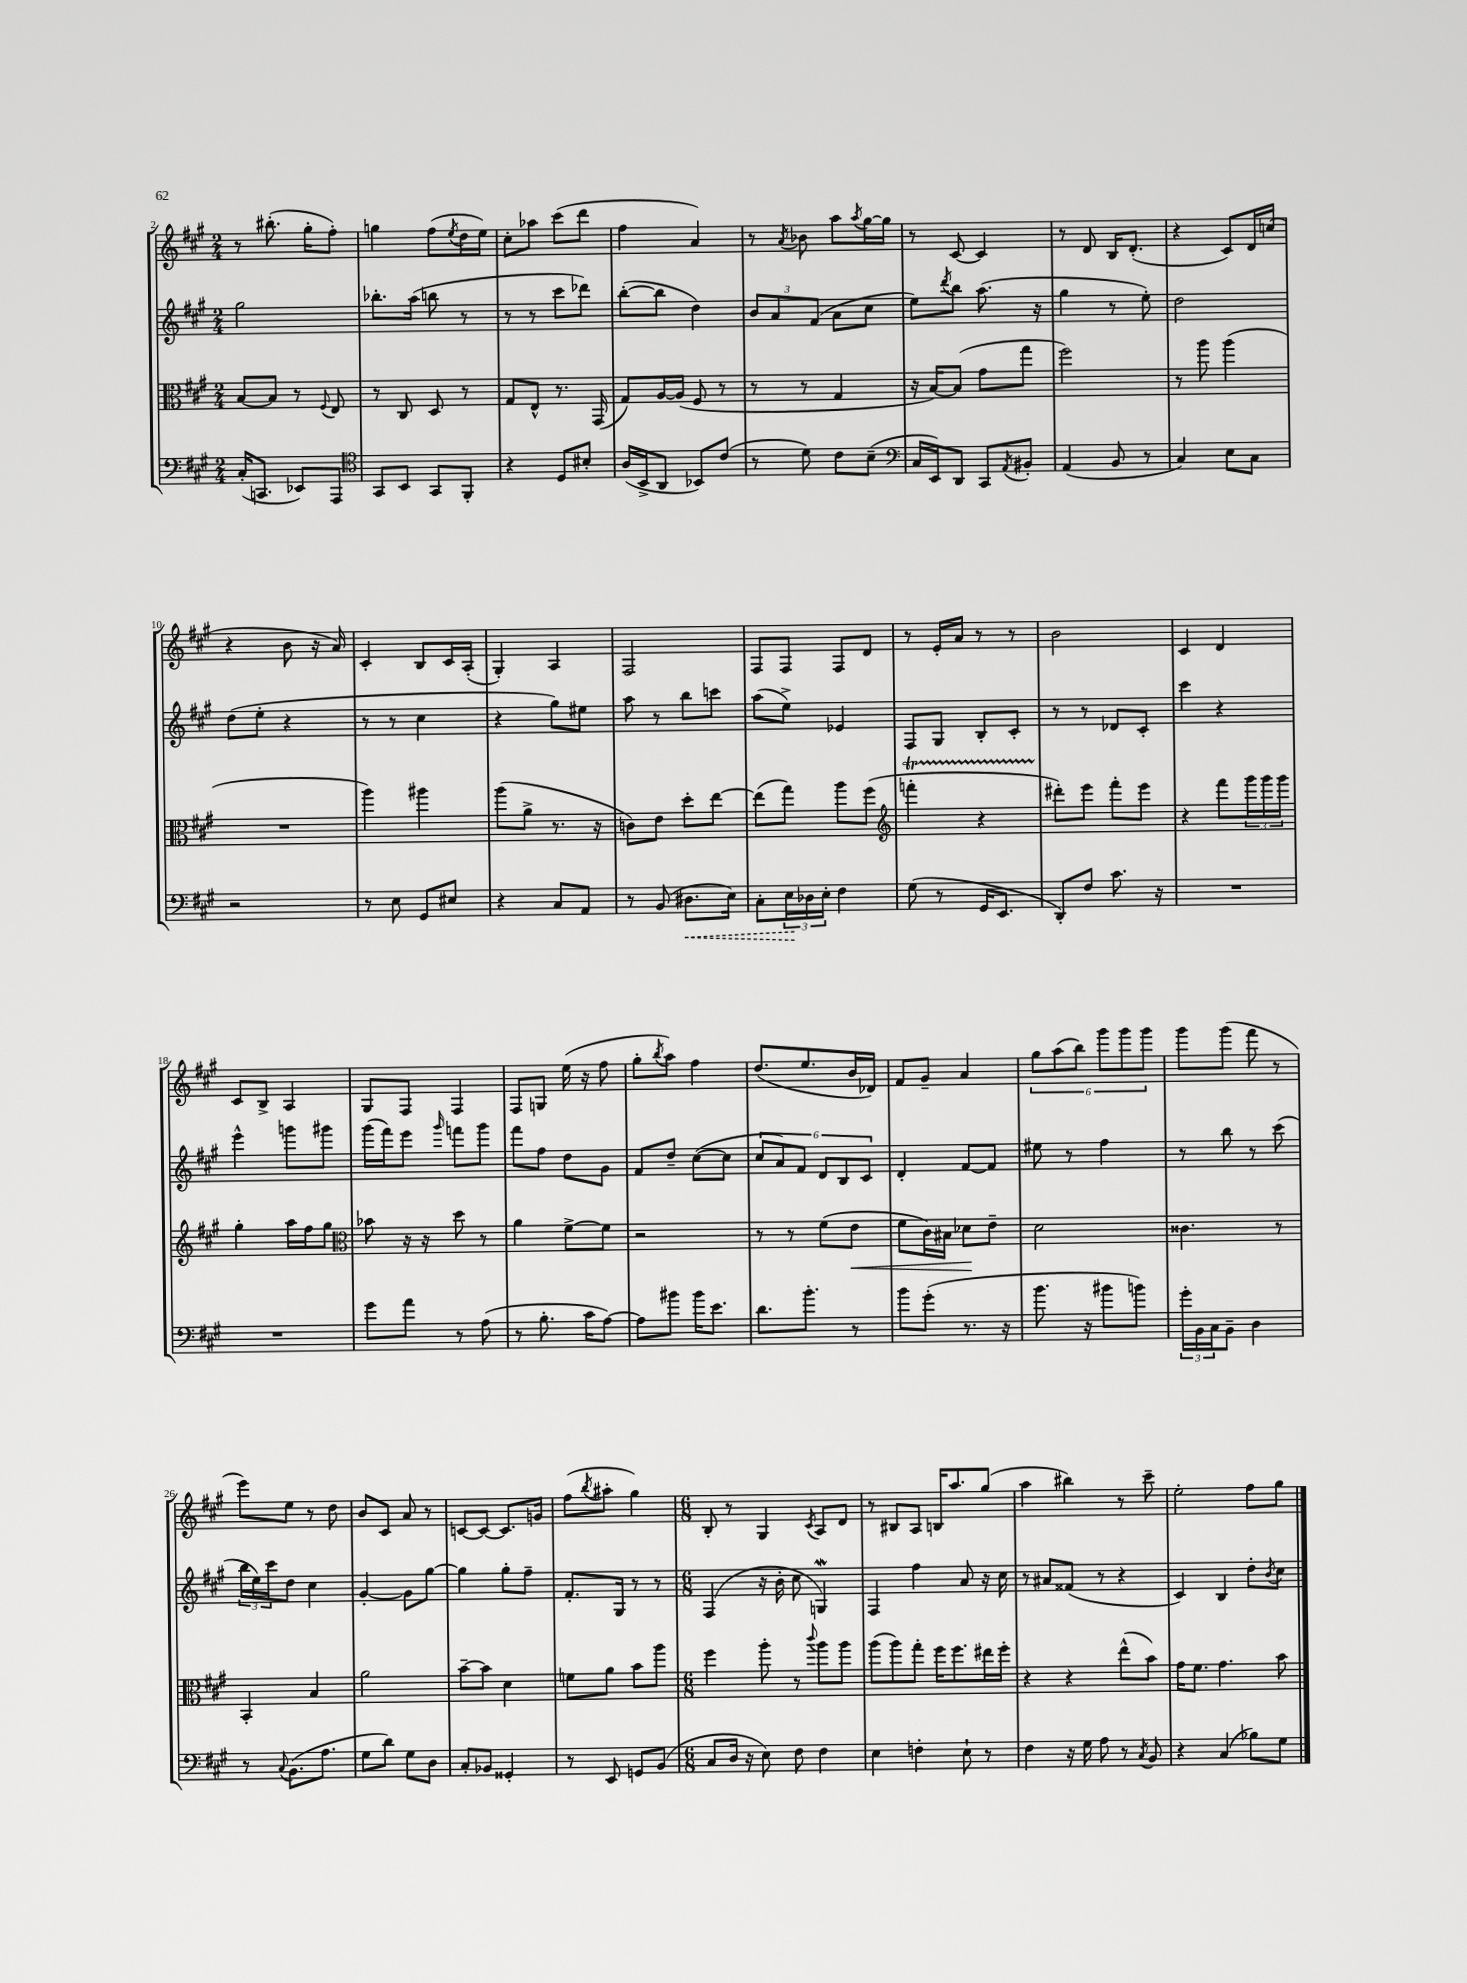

**kern	**dynam	**kern	**dynam	**kern	**kern
*part4	*part4	*part3	*part3	*part2	*part1
*staff4	*staff4	*staff3	*staff3	*staff2	*staff1
*clefF4	*	*clefC3	*	*clefG2	*clefG2
*k[f#c#g#]	*	*k[f#c#g#]	*	*k[f#c#g#]	*k[f#c#g#]
*M2/4	*	*M2/4	*	*M2/4	*M2/4
=2	=2	=2	=2	=2	=2
(16C#'/KL	.	[8B/L	.	2gg#\	8r
8.CCn/J	.	.	.	.	.
.	.	8B/J]	.	.	(8.bb#X'\
8EE-X/L)	.	8r	.	.	.
.	.	.	.	.	16gg#'\KL
.	.	8qqF#/	.	.	.
8AAA/J	.	8E/	.	.	8ff#'\J)
=3	=3	=3	=3	=3	=3
*clefC4	*	*	*	*	*
8GG#/L	.	8r	.	8.bb-X'\L	4ggn\
8BB/J	.	8C#/	.	.	.
.	.	.	.	(16aa\Jk	.
8GG#/L	.	8D/	.	8bbn\	(8ff#\L
.	.	.	.	.	8qee/
8FF#'/J	.	8r	.	8r	16dd\L
.	.	.	.	.	16ee\JJ)
=4	=4	=4	=4	=4	=4
4r	.	8G#/L	.	8r	8cc#'\L
.	.	8E^^/J	.	8r	8aa-X\J
8D/L	.	8.r	.	8ccc#\L	(8ccc#\L
8B#X'/J	.	.	.	8ddd-X\J)	8ddd\J
.	.	(16GG#/	.	.	.
=5	=5	=5	=5	=5	=5
(16A/LL	.	8G#/L)	.	([8bb'\L	4ff#\
16BB^/J	.	.	.	.	.
8AA/J	.	[16A/L	.	8bb\J]	.
.	.	(16A/JJ]	.	.	.
8BB-X/L)	.	8F#/	.	4dd\)	4a/)
(8c#/J	.	8r	.	.	.
=6	=6	=6	=6	=6	=6
8r	.	8r	.	12b/L	8r
.	.	.	.	12a/	.
.	.	.	.	.	8qa/
8d\)	.	8r	.	.	8b-X\
.	.	.	.	(12f#/J	.
8c#\L	.	4G#/	.	8a\L	8aa\L
.	.	.	.	.	8qaa/
(8B~\J	.	.	.	8cc#\J	[16gg#\L
.	.	.	.	.	16gg#\JJ]
=7	=7	=7	=7	=7	=7
*clefF4	*	*	*	*	*
16C#/LL	.	16r	.	8ee\L)	8r
16EE/J)	.	[16B/KL)	.	.	.
.	.	.	.	8qddd/	.
8DD/J	.	(8B/J]	.	8bb\J	[8c#/
8CC#/L	.	8g#\L	.	(8.aa\	4c#/]
8qAA/	.	.	.	.	.
8BB#X'/J	.	8gg#\J	.	.	.
.	.	.	.	16r	.
=8	=8	=8	=8	=8	=8
(4AA/	.	2ff#\)	.	4gg#\	8r
.	.	.	.	.	8d/
8BB/	.	.	.	8r	16B/KL
.	.	.	.	.	(8.d'/J
8r	.	.	.	8ee'\)	.
=9	=9	=9	=9	=9	=9
4C#/)	.	8r	.	2dd\	4r
.	.	8aa\	.	.	.
8E\L	.	(4aa\	.	.	8c#/L)
8C#\J	.	.	.	.	16d/L
.	.	.	.	.	(16ccn/JJ
!!LO:LB:g=z
=10	=10	=10	=10	=10	=10
2r	.	2r	.	(8dd\L	4r
.	.	.	.	8ee'\J	.
.	.	.	.	4r	8b\
.	.	.	.	.	16r
.	.	.	.	.	16a/)
=11	=11	=11	=11	=11	=11
8r	.	4aa\)	.	8r	4c#'/
8E\	.	.	.	8r	.
8GG#/L	.	4aa#X\	.	4cc#\	8B/L
8E#X/J	.	.	.	.	16c#/L
.	.	.	.	.	(16A'/JJ
=12	=12	=12	=12	=12	=12
4r	.	(8aa\L	.	4r	4G#'/)
.	.	8a^\J	.	.	.
8C#/L	.	8.r	.	8gg#\L)	4A/
8AA/J	.	.	.	8ee#X\J	.
.	.	16r	.	.	.
=13	=13	=13	=13	=13	=13
8r	.	8cn\L)	.	8aa\	2F#/
(8BB/	.	8e\J	.	8r	.
!	!LO:HP:b	!	!	!	!
8.D#X\L	<	8dd'\L	.	8bb\L	.
.	.	[8ee\J	.	8cccn\J	.
16E\Jk)	.	.	.	.	.
=14	=14	=14	=14	=14	=14
8C#'\L	.	(8ee\L]	.	(8aa\L	8F#/L
24E\L	.	8gg#\J)	.	8ee^\J)	8F#/J
24D-X\	[	.	.	.	.
24E'\JJ	.	.	.	.	.
4F#\	.	8aa\L	.	4e-X/	8F#/L
.	.	(8ff#\J	.	.	8d/J
=15	=15	=15	=15	=15	=15
*	*	*clefG2	*	*	*
(8G#\	.	4fffnT'\	.	8F#/L	8r
8r	.	.	.	8G#/J	16e'/LL
.	.	.	.	.	16a/JJ
16GG#/KL	.	4r	.	8B'/L	8r
8.EE/J	.	.	.	.	.
.	.	.	.	8c#'/J	8r
=16	=16	=16	=16	=16	=16
8DD'/L)	.	8ddd#X'\L)	.	8r	2b\
8F#/J	.	8eee\J	.	8r	.
8.c#\	.	8fff#'\L	.	8d-X/L	.
.	.	8eee\J	.	8c#'/J	.
16r	.	.	.	.	.
=17	=17	=17	=17	=17	=17
2r	.	4r	.	4ccc#\	4c#/
.	.	8fff#\L	.	4r	4d/
.	.	24ggg#\L	.	.	.
.	.	24ggg#\	.	.	.
.	.	24ggg#\JJ	.	.	.
!!LO:LB:g=z
=18	=18	=18	=18	=18	=18
2r	.	4gg#'\	.	4eee^^\	8c#/L
.	.	.	.	.	8B^/J
.	.	16aa\LL	.	8gggn\L	4A/
.	.	16ff#\J	.	.	.
.	.	8gg#\J	.	8ggg#X\J	.
=19	=19	=19	=19	=19	=19
*	*	*clefC3	*	*	*
8g#\L	.	8b-X\	.	(16ggg#\LL	8G#/L
.	.	.	.	16fff#\J)	.
8a\J	.	16r	.	8eee\J	8F#/J
.	.	16r	.	.	.
.	.	.	.	16qqggg#/	.
8r	.	8dd\	.	8fffn\L	4F#/
(8A\	.	8r	.	8ggg#\J	.
=20	=20	=20	=20	=20	=20
8r	.	4a\	.	8fff#\L	8F#/L
8.B'\	.	.	.	8ff#\J	8Gn/J
.	.	[8f#^\L	.	8dd\L	(16ee\
16c#\KL	.	.	.	.	16r
[8A\J)	.	8f#\J]	.	8g#\J	8ff#\
=21	=21	=21	=21	=21	=21
8A\L]	.	2r	.	8f#/L	8gg#'\L
.	.	.	.	.	8qbb/
8b#X\J	.	.	.	8dd~/J	8aa\J)
16b#\KL	.	.	.	([8cc#\L	4ff#\
8.e\J	.	.	.	.	.
.	.	.	.	8cc#\J]	.
=22	=22	=22	=22	=22	=22
8.d\L	.	8r	.	12cc#/L	(8.dd/L
.	.	.	.	12a/)	.
.	.	8r	.	.	.
.	.	.	.	12f#/J	.
8.b'\J	.	.	.	.	8.ee/
.	.	(8f#\L	.	12d/L	.
.	.	.	.	12B/	.
!	!	!	!LO:HP:b	!	!
8r	.	8e\J	<	.	16b/L
.	.	.	.	12c#/J	.
.	.	.	.	.	16d-X/JJ)
=23	=23	=23	=23	=23	=23
8b\L	.	8f#\L	.	4d'/	8f#/L
(8g#'\J	.	16c#\L)	.	.	8g#~/J
.	.	16B#X\JJ	.	.	.
8.r	.	8d-X\L	.	[8f#/L	4a/
.	.	8e~\J	[	8f#/J]	.
16r	.	.	.	.	.
=24	=24	=24	=24	=24	=24
8.b\	.	2d\	.	8ee#X\	12gg#\L
.	.	.	.	.	(12aa\
.	.	.	.	8r	.
.	.	.	.	.	12bb\J)
16r	.	.	.	.	.
8b#X\L	.	.	.	4ff#\	12ggg#\L
.	.	.	.	.	12ggg#\
8bn\J)	.	.	.	.	.
.	.	.	.	.	12ggg#\J
=25	=25	=25	=25	=25	=25
24g#'\LL	.	4.c##X\	.	8r	8ggg#\L
24BB\	.	.	.	.	.
24C#\J	.	.	.	.	.
8BB~\J	.	.	.	8bb\	(8ggg#\J
4D\	.	.	.	8r	8fff#\
.	.	8r	.	(8ccc#\	8r
!!LO:LB:g=z
=26	=26	=26	=26	=26	=26
8r	.	4BB'/	.	24bb\LL	8eee\L)
.	.	.	.	24ee\)	.
.	.	.	.	24ccc#\J	.
8qqC#/	.	.	.	.	.
(8.BB\L	.	.	.	8dd\J	8ee\J
.	.	4B/	.	4cc#\	8r
8.A\J	.	.	.	.	.
.	.	.	.	.	8dd\
=27	=27	=27	=27	=27	=27
8G#\L	.	2a\	.	[4g#'/	8b/L
8d\J)	.	.	.	.	8c#/J
8G#\L	.	.	.	8g#\L]	8a/
8D\J	.	.	.	[8gg#\J	8r
=28	=28	=28	=28	=28	=28
8C#'/L	.	[8b~\L	.	4gg#\]	[8cn/L
8BB-X/J	.	8b\J]	.	.	8c/J_
4GG##X'/	.	4d\	.	8gg#'\L	8.c/L]
.	.	.	.	8ff#~\J	.
.	.	.	.	.	16gn/Jk
=29	=29	=29	=29	=29	=29
8r	.	8fn\L	.	8.f#'/L	(8ff#\L
.	.	.	.	.	8qbb/
8EE/	.	8a\J	.	.	8aa#X'\J
.	.	.	.	16G#/Jk	.
8GGn/L	.	8b\L	.	8r	4gg#\)
(8BB/J	.	8aa\J	.	8r	.
=30	=30	=30	=30	=30	=30
*M6/8	*	*M6/8	*	*M6/8	*M6/8
8C#/L	.	4ff#\	.	(4F#/	8B'/
16D/Jk	.	.	.	.	8r
16r	.	.	.	.	.
8E\)	.	8aa'\	.	16r	4G#/
.	.	.	.	16b'\	.
8F#\	.	8r	.	8cc#\	.
.	.	8qqccc#/	.	.	8qc#/
4F#\	.	8aa\L	.	4Gnw/)	8A/L
.	.	8aa\J	.	.	8d/J
=31	=31	=31	=31	=31	=31
4E\	.	(8aa\L	.	4F#/	8r
.	.	8aa\)	.	.	8B#X/L
4Fn'\	.	8gg#'\J	.	4ff#\	8A/J
.	.	16ff#\KL	.	.	16Bn/KL
.	.	8.ff#\	.	.	8.aa/
8E`\	.	.	.	8a/	.
8r	.	16ee#X\L	.	16r	(8gg#/J
.	.	16ff#'\JJ	.	16cc#\	.
=32	=32	=32	=32	=32	=32
4F#\	.	4r	.	8r	4aa\
.	.	.	.	8a#X/L	.
16r	.	4r	.	(8f##X/J	4bb#X\)
16G#\	.	.	.	.	.
8A\	.	.	.	8r	.
8r	.	(8ee^^\L	.	4r	8r
8qC#/	.	.	.	.	.
8BB/	.	8b\J)	.	.	8ccc#~\
=33	=33	=33	=33	=33	=33
4r	.	16g#\KL	.	4c#/)	2ee'\
.	.	8.f#\J	.	.	.
(4C#/	.	4.g#\	.	4B/	.
8B-X\L)	.	.	.	8dd'\L	8ff#\L
.	.	.	.	8qb/	.
8G#\J	.	8b\	.	8cc#\J	8gg#\J
==	==	==	==	==	==
*-	*-	*-	*-	*-	*-
